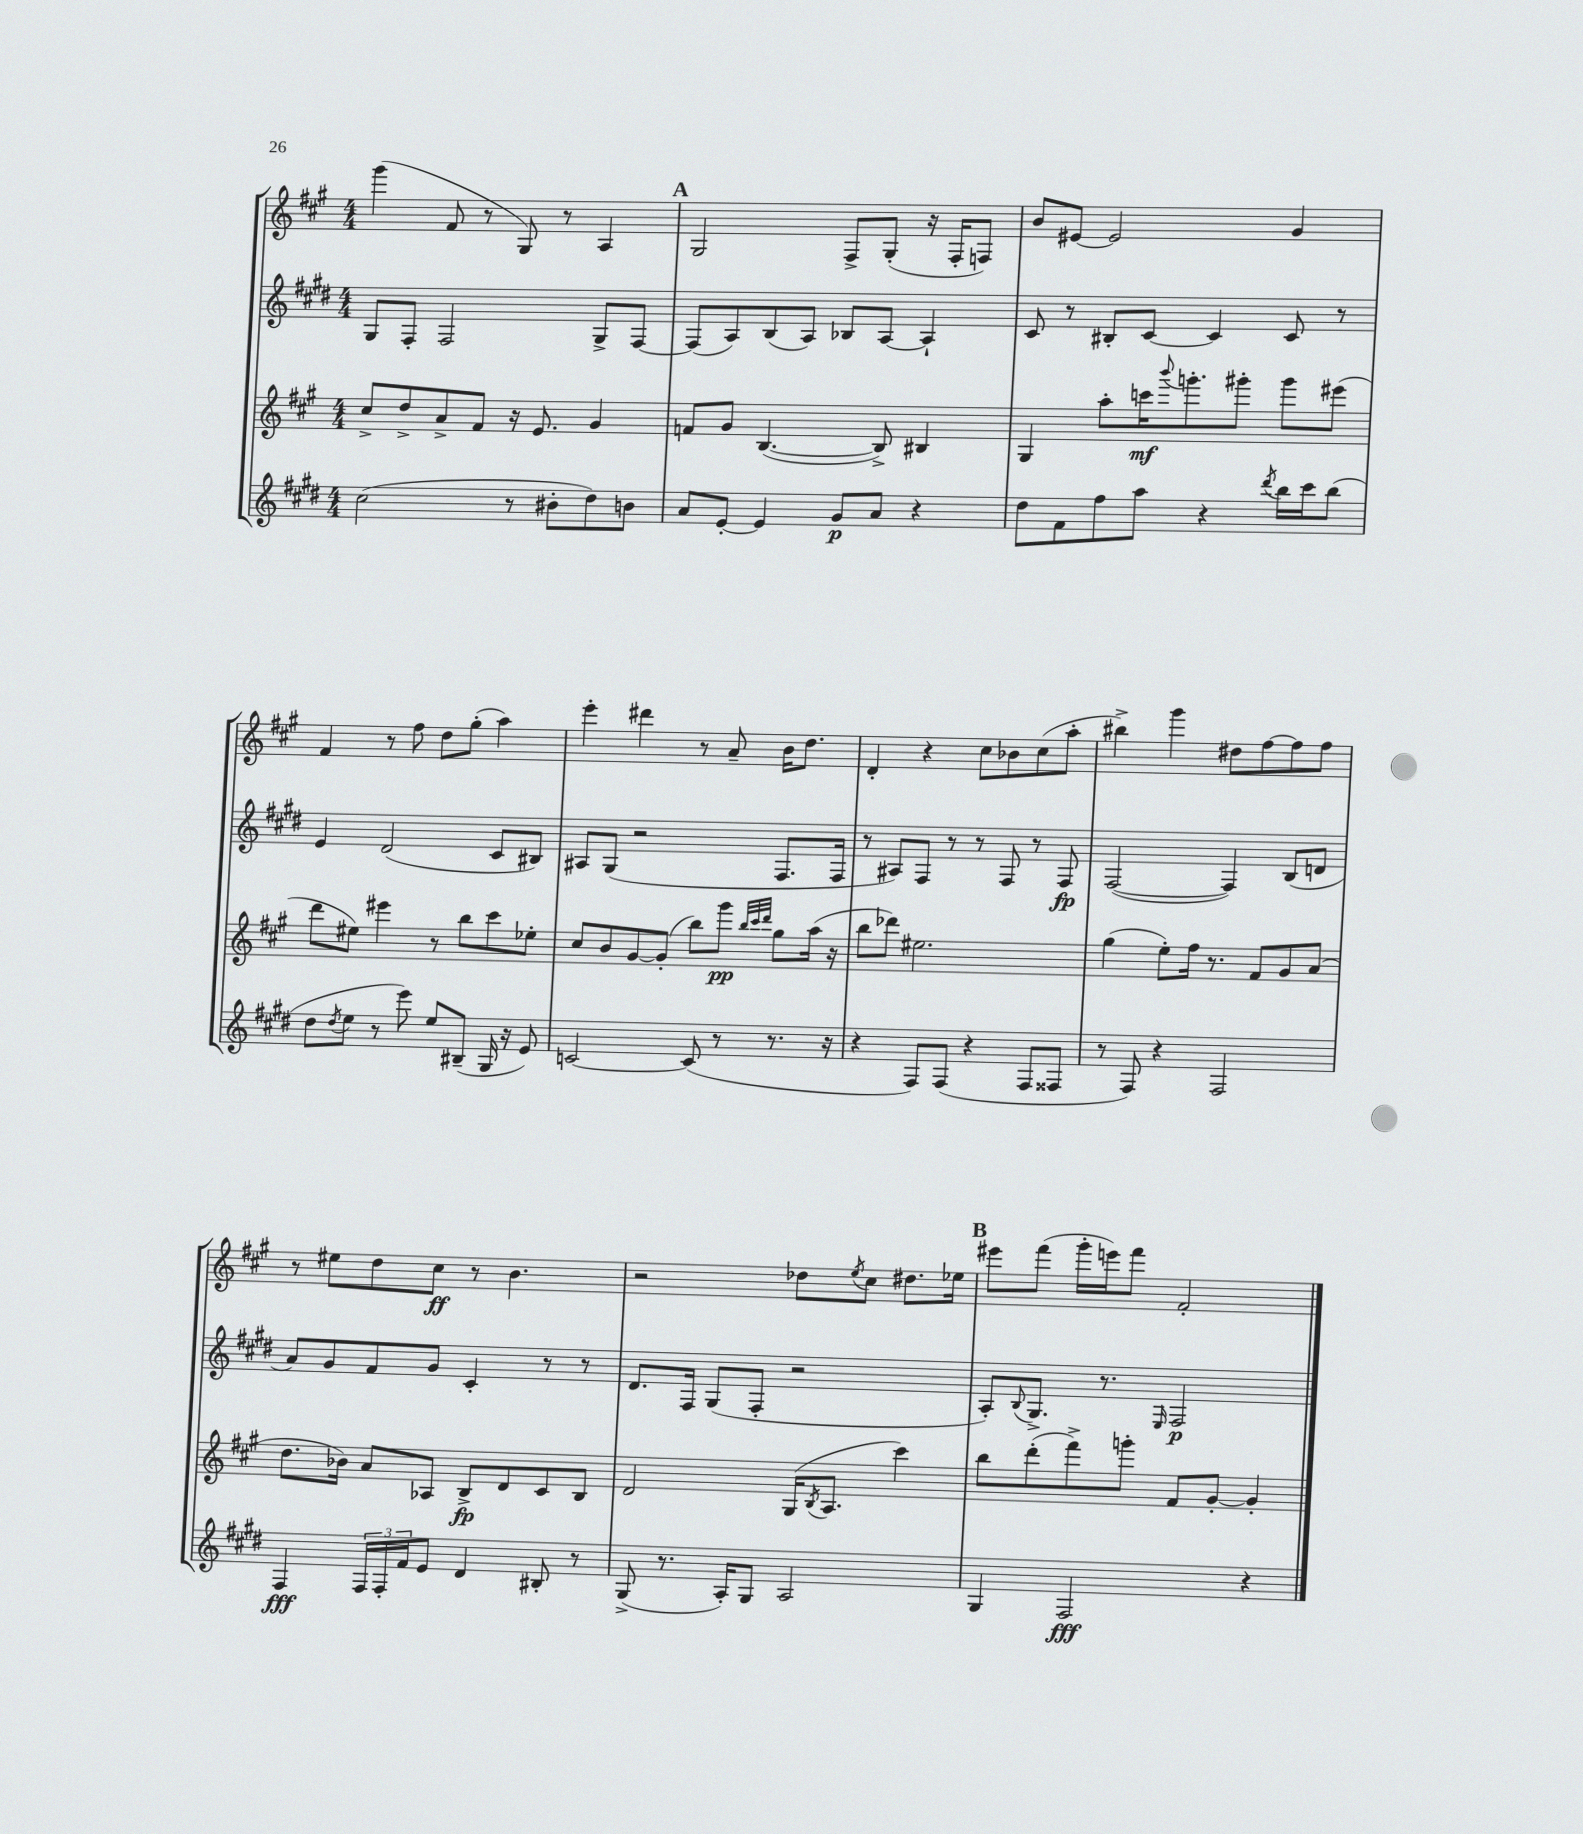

**kern	**kern	**kern	**kern
*staff4	*staff3	*staff2	*staff1
*clefG2	*clefG2	*clefG2	*clefG2
*k[f#c#g#d#]	*k[f#c#g#]	*k[f#c#g#d#]	*k[f#c#g#]
*M4/4	*M4/4	*M4/4	*M4/4
(2cc#	8cc#^	8G#	(4ggg#
.	8dd^	8F#'	.
.	8a^	2F#	8f#
.	8f#	.	8r
8r	16r	.	8G#)
.	8.e	.	.
8b#'	.	.	8r
8dd#)	4g#	8G#^	4A
8b	.	[8F#	.
=	=	=	=
8a	8f	(8F#]	2G#
[8e'	8g#	8A)	.
4e]	([4.B	(8B	.
.	.	8A)	.
8g#	.	8B-	8F#^
8a	8B^])	[8A	(8G#'
4r	4B#	4A`]	16r
.	.	.	16F#'
.	.	.	8F)
=	=	=	=
8dd#	4G#	8c#	8b
8f#	.	8r	[8e#
8ff#	8aa'	8B#'	2e#]
8aa	16ccc	[8c#	.
.	8qqbbb	.	.
.	8.ggg'	.	.
4r	.	4c#]	.
.	8ggg#'	.	.
8qddd#	.	.	.
16bb	8ggg#	8c#	4g#
16ccc#	.	.	.
(8bb	(8eee#	8r	.
=	=	=	=
8dd#	8ddd	4e	4f#
8qdd#	.	.	.
8ee	8ee#)	.	.
8r	4eee#	(2d#	8r
8eee)	.	.	8ff#
8ee	8r	.	8dd
(8B#~	8bb	.	(8gg#'
16G#	8ccc#	8c#	4aa)
16r	.	.	.
8e)	8ee-'	8B#)	.
=	=	=	=
[2c	8cc#	8A#	4eee'
.	8b	(8G#	.
.	[8g#	2r	4ddd#
.	(8g#']	.	.
(8c]	8bb)	.	8r
8r	8ggg#	.	8a~
.	32qqbb	.	.
.	32qqccc#	.	.
.	32qqddd	.	.
8.r	8gg#	8.F#	16b
.	.	.	8.dd
.	(16aa	.	.
16r	16r	16F#	.
=	=	=	=
4r	8bb	8r	4d'
.	8ddd-)	8A#)	.
8F#)	2.ee#	8F#	4r
(8F#	.	8r	.
4r	.	8r	8cc#
.	.	8F#	8b-
8F#	.	8r	(8cc#
8F##	.	8F#	8aa'
=	=	=	=
8r	(4gg#	([2F#	4bb#^)
8F#)	.	.	.
4r	8ee')	.	4ggg#
.	16ff#	.	.
.	8.r	.	.
2F#	.	4F#])	8dd#
.	8f#	.	[8ff#
.	8g#	(8B	8ff#]
.	(8a	8d	8ff#
=	=	=	=
4F#	8.dd	8a)	8r
.	.	8g#	8ee#
.	16b-)	.	.
24F#	8a	8f#	8dd
24F#'	.	.	.
24f#	.	.	.
8e	8A-	8g#	8cc#
4d#	8B^	4c#'	8r
.	8d	.	4.b
8B#'	8c#	8r	.
8r	8B	8r	.
=	=	=	=
(8G#^	2d	8.d#	2r
8.r	.	.	.
.	.	16F#	.
.	.	(8G#	.
16A')	.	.	.
8G#	.	8F#'	.
2A	(16G#	2r	8dd-
.	8qB	.	.
.	8.A	.	.
.	.	.	8qee
.	.	.	8cc#
.	4ccc#)	.	8.dd#
.	.	.	16ee-
=	=	=	=
4G#	8bb	8A')	8eee#
.	.	8qqB	.
.	(8ddd'	8.G#^	(8fff#
2F#	8fff#^)	.	16ggg#'
.	.	8.r	16eee)
.	8ggg'	.	8fff#
.	.	16qqE	.
.	8f#	2F#	2f#'
.	[8g#'	.	.
4r	4g#']	.	.
==	==	==	==
*-	*-	*-	*-
